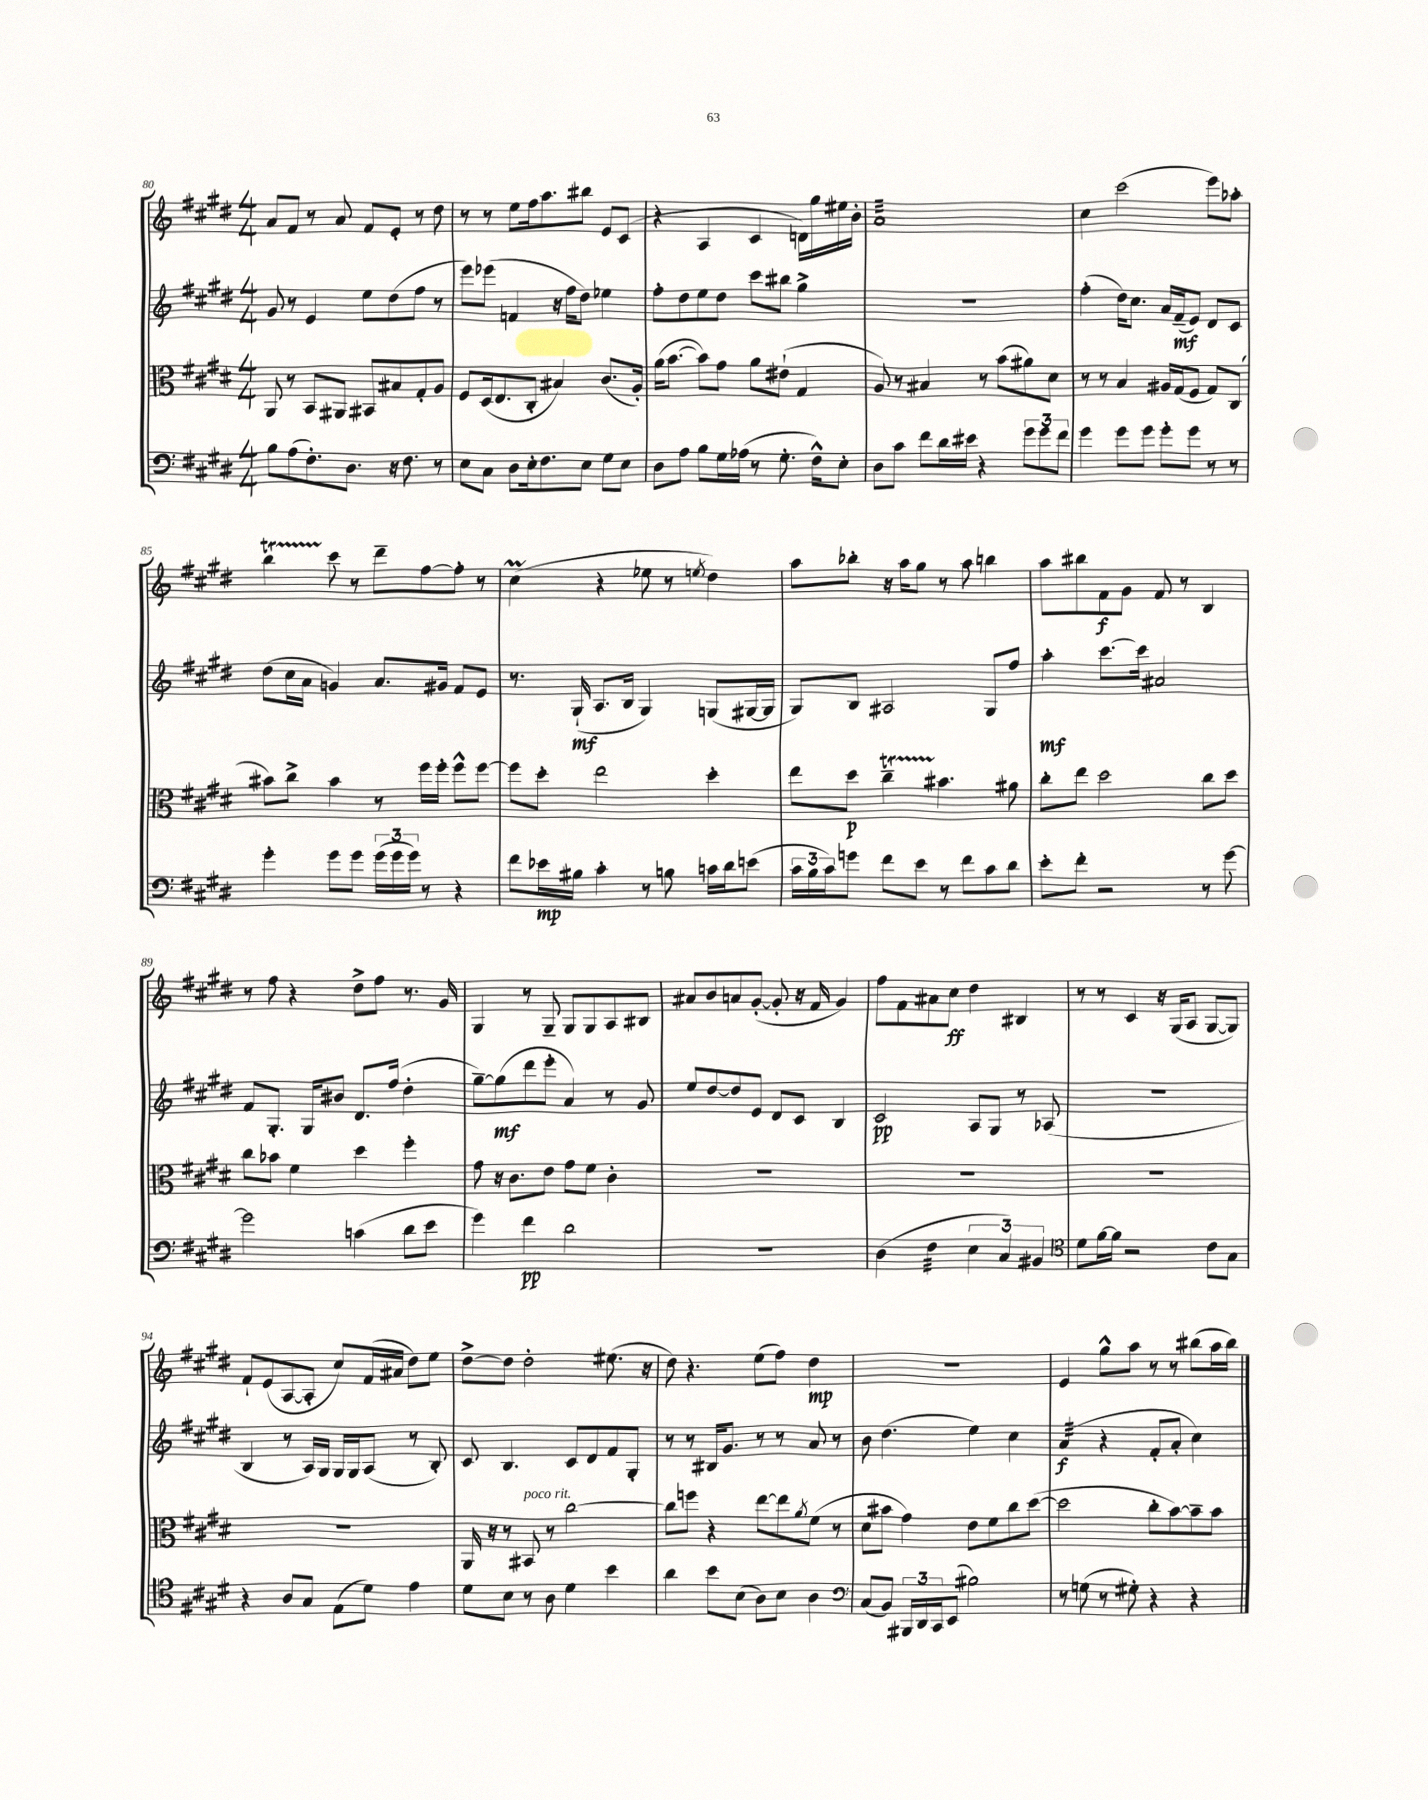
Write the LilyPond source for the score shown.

<<
\new StaffGroup <<
\new Staff = "s0" {
    \clef treble \key e \major \numericTimeSignature \time 4/4
    a'8 fis'8 r8 a'8 fis'8 e'8-. r8 dis''8 |
    r8 r8 e''8 fis''16 a''8. bis''8 e'8 cis'8( |
    r4 a4 cis'4 d'16) gis''16 eis''16 b'16-. |
    a'1:32 |
    cis''4 cis'''2( e'''8) aes''8-. |
    b''4\startTrillSpan cis'''8\stopTrillSpan r8 dis'''8-- fis''8~ fis''8-. r8 |
    cis''4\prall( r4 ees''8 r8 \acciaccatura { e''8 } dis''4) |
    a''8 bes''8-. r16 a''16 gis''8 r8 a''8 b''4 |
    a''8 bis''8 fis'8\f gis'8 fis'8 r8 b4 |
    r8 fis''8 r4 dis''8-> fis''8 r8. gis'16 |
    gis4 r8 gis8-- gis8 gis8 a8 bis8 |
    ais'8 b'8 a'8 gis'8~-.( gis'8-. r16 fis'16 gis'4) |
    fis''8 fis'8 ais'8 cis''8\ff dis''4 bis4 |
    r8 r8 cis'4 r16 gis16( a8 gis8~ gis8) |
    fis'8-! e'8( a8~ a8-. cis''8) fis'16( ais'16 dis''8) e''8 |
    dis''8~-> dis''8 dis''2-. eis''8.( r16 |
    dis''8) r4. e''8( fis''8) dis''4\mp |
    R1 |
    e'4 gis''8-^ a''8 r8 r8 bis''8( a''16 bis''16) \bar "|." |
}
\new Staff = "s1" {
    \clef treble \key e \major \numericTimeSignature \time 4/4
    gis'8 r8 e'4 e''8 dis''8( fis''8 r8 |
    e'''8) ees'''8( f'4 r16 fis''16 dis''8) ees''4 |
    fis''8-. dis''8 e''8 dis''8 cis'''8 bis''8 gis''4-> |
    R1 |
    fis''4-.( dis''16) cis''8. a'16 fis'16--\mf( e'8) dis'8 cis'8 |
    dis''8( cis''16 a'16 g'4) a'8. gis'16 fis'8 e'8 |
    r8. gis16-!\mf( a8. b16 gis4) g8( gis16~ gis16 |
    gis8) b8 ais2 gis8 fis''8 |
    a''4-.\mf cis'''8.~ cis'''16 ais'2 |
    fis'8 gis8.-. gis16 bis'8 dis'8. fis''16( dis''4-. |
    gis''8~--) gis''8\mf( dis'''8 e'''8-. a'4) r8 gis'8 |
    e''8 dis''8~ dis''8 e'8 dis'8 cis'8 b4 |
    cis'2\pp a8 gis8 r8 aes8( |
    R1 |
    b4 r8 a16) gis16 gis16 gis16 a8( r8 b8-.) |
    cis'8 b4. cis'8 dis'8 fis'8 gis8-. |
    r8 r8 bis16 gis'8. r8 r8 a'8 r8 |
    b'8 dis''4.( e''4) cis''4 |
    a'4:32\f( r4 fis'8-. a'8-. cis''4) \bar "|." |
}
\new Staff = "s2" {
    \clef alto \key e \major \numericTimeSignature \time 4/4
    a,8 r8 b,8 ais,8 bis,8 bis8 gis8-. a8 |
    fis8 dis16( e8. cis8-. bis4) cis'8.( a16-.) |
    a'16( b'8.~ b'8) gis'8 a'8 eis'8-!( gis4 |
    a8) r8 bis4 r8 b'8( ais'8) dis'8 |
    r8 r8 b4 ais16 gis16( fis8 gis8) cis8( |
    bis'8) cis''8-> bis'4 r8 fis''16 fis''16-. fis''8-^ fis''8~ |
    fis''8 dis''8-. e''2 dis''4-. |
    e''8 dis''8\p cis''4--\startTrillSpan bis'4.\stopTrillSpan ais'8 |
    cis''8-. e''8 dis''2 cis''8 dis''8 |
    cis''8 bes'8 fis'4 dis''4 fis''4-. |
    gis'8 r16 cis'8. e'8 gis'8 fis'8 cis'4-. |
    R1 |
    R1 |
    R1 |
    R1 |
    a,16 r16 r8 bis,8^\markup { \italic "poco rit." } r8 cis''2~ |
    cis''8 f''8 r4 e''8~ e''8 \acciaccatura { a'8 } fis'8( r8 |
    dis'8 bis'8 gis'4) e'8 fis'8 cis''8 dis''8~( |
    dis''2 cis''8-. b'8~) b'8-- b'8 \bar "|." |
}
\new Staff = "s3" {
    \clef bass \key e \major \numericTimeSignature \time 4/4
    b8 a8( fis8.-.) dis8. r16 fis8. r8 |
    e8 cis8 dis8 e16-. fis8. e8 gis8 e8 |
    dis8 a8 b8 gis16 aes16( r8 gis8.-. fis16-^) e8-. |
    dis8 cis'8 fis'8 dis'16 eis'16 r4 \tuplet 3/2 { gis'8 gis'8 fis'8 } |
    gis'4 gis'8 gis'8 gis'8-. gis'8 r8 r8 |
    gis'4-. gis'8 gis'8 \tuplet 3/2 { gis'16( gis'16 gis'16) } r8 r4 |
    fis'8 ees'16\mp bis16 cis'4-. r8 b8 c'16 dis'16 e'8( |
    \tuplet 3/2 { cis'16 b16 cis'16) } g'8 fis'8 e'8 r8 fis'8 cis'8 dis'8 |
    e'8-. fis'8-. r2 r8 gis'8~ |
    gis'2 c'4( dis'8 e'8 |
    gis'4) fis'4\pp dis'2 |
    R1 |
    dis4( fis4:32 \tuplet 3/2 { e4 cis4) bis,4 } |
    \clef tenor dis'8 fis'16~ fis'16 r2 cis'8 gis8 |
    r4 a8 gis8 e8( dis'8) e'4 |
    dis'8 b8 r8 a8 dis'4 b'4 |
    a'4 b'8 b8( a8) b8 a4 |
    \clef bass cis8( b,8) \tuplet 3/2 { bis,,16 dis,16 cis,16 } e,8( bis2) |
    r8 g8( r8 gis8-.) r4 r4 \bar "|." |
}
>>
>>
\layout { \context { \Score currentBarNumber = #80 } }
